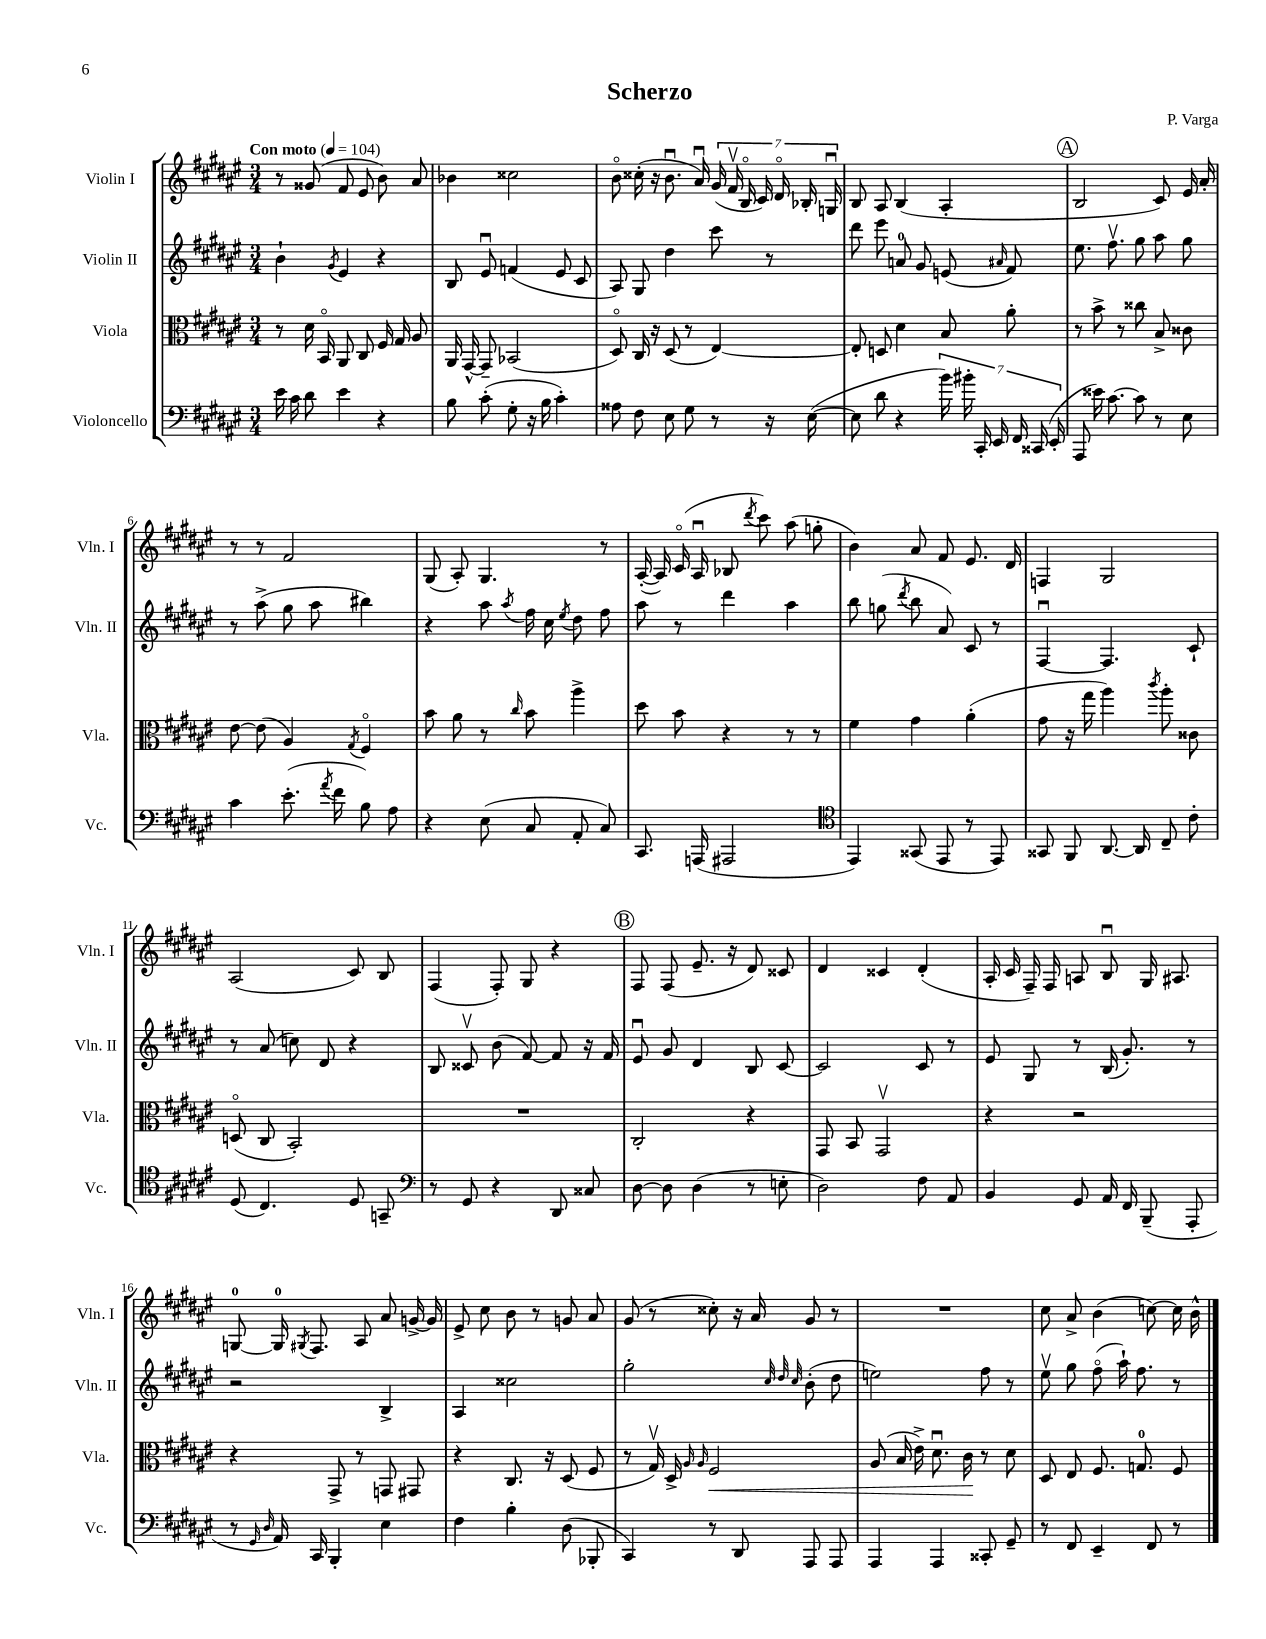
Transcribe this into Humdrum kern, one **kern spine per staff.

**kern	**kern	**kern	**kern
*staff4	*staff3	*staff2	*staff1
*clefF4	*clefC3	*clefG2	*clefG2
*k[f#c#g#d#a#e#]	*k[f#c#g#d#a#e#]	*k[f#c#g#d#a#e#]	*k[f#c#g#d#a#e#]
*M3/4	*M3/4	*M3/4	*M3/4
*MM104	*MM104	*MM104	*MM104
16e#	8r	4b`	8r
16c#	.	.	.
8d#	16d#	.	(8g##
.	16BBo	.	.
.	.	8qg#	.
4e#	8AA#	4e#	8f#
.	8C#	.	8e#
4r	16F#	4r	8b)
.	16G#	.	.
.	8A#	.	8a#
=	=	=	=
8B	16AA#	8B	4b-
.	[16GG#^^	.	.
(8c#'	8GG#~]	8e#u	.
8G#'	(2BB-	(4f	2cc##
16r	.	.	.
16B	.	.	.
4c#')	.	8e#	.
.	.	8c#	.
=	=	=	=
8A##	8D#o)	8A#)	8bo
8F#	16C#	8G#	(16cc##'
.	16r	.	16r
8E#	(8D#	4dd#	8.bu
8G#	8r	.	.
.	.	.	16a#u)
8r	[4E#)	8ccc#	(28g#
.	.	.	28f#v
.	.	.	28Bo
.	.	.	28c#)
16r	.	8r	.
.	.	.	28d#o
.	.	.	28B-'
([16E#	.	.	.
.	.	.	28Gu
=	=	=	=
8E#]	8E#']	8ddd#	8B
8d#	8D	8eee#	8A#
4r	4d#	8a	(4B
.	.	8g#	.
28b)	8B	(8e	4A#'
28b#'	.	.	.
28CC#'	.	.	.
28EE#	.	.	.
.	.	16qqa#	.
.	8a#'	8f#)	.
28FF#	.	.	.
(28CC##	.	.	.
28EE#'	.	.	.
=	=	=	=
8AAA#	8r	8.ee#	2B
16e##)	8b^	.	.
[8.c#	.	8.ff#v	.
.	8r	.	.
8c#]	8cc##	8gg#	.
8r	8B^	8aa#	8c#)
8E#	8c##	8gg#	16e#
.	.	.	16a#'
=	=	=	=
4c#	[8e#	8r	8r
.	(8e#]	(8aa#^	8r
(8.e#'	4A#)	8gg#	2f#
.	.	8aa#	.
8qa#	.	.	.
16f#	.	.	.
.	8qG#	.	.
8B)	4F#o	4bb#)	.
8A#	.	.	.
=	=	=	=
4r	8b	4r	(8G#
.	8a#	.	8A#')
(8E#	8r	8aa#	4.G#
.	16qqcc#	8qaa#	.
8C#	8b	16ff#	.
.	.	16cc#	.
.	.	8qee#	.
8AA#'	4aa#^	8dd#	.
8C#)	.	8ff#	8r
=	=	=	=
8.CC#	8dd#	8aa#	([16A#'
.	.	.	16A#])
.	8b	8r	(16c#o
(16AAA	.	.	16A#u
2AAA#	4r	4ddd#	8B-
.	.	.	8qddd#
.	.	.	8ccc#)
.	8r	4aa#	(8aa#
.	8r	.	8gg'
=	=	=	=
*clefC4	*	*	*
4EE#)	4f#	8bb	4b)
.	.	(8gg	.
.	.	8qddd#	.
(8GG##	4g#	8bb	8a#
8EE#	.	8a#)	8f#
8r	(4a#'	8c#	8.e#
8EE#)	.	8r	.
.	.	.	16d#
=	=	=	=
8GG##	8g#	[4F#u	4F
8FF#	16r	.	.
.	16gg#	.	.
[8.AA#	4aa#)	4.F#]	2G#
16AA#]	.	.	.
.	8qccc#	.	.
8C#~	8aa#'	.	.
8c#'	8c##	8c#`	.
=	=	=	=
(8D#	(8Do	8r	(2A#
4.C#)	8C#	(8a#	.
.	2BB')	8cc)	.
.	.	8d#	.
8D#	.	4r	8c#)
8GG~	.	.	8B
=	=	=	=
*clefF4	*	*	*
8r	2.r	8B	(4F#
8GG#	.	8c##v	.
4r	.	(8b	8F#')
.	.	[8f#)	8G#
8DD#	.	8f#]	4r
8C##	.	16r	.
.	.	16f#	.
=	=	=	=
[8D#	2C#'	8e#u	8F#
8D#]	.	8g#	(8F#
(4D#	.	4d#	8.e#~
.	.	.	16r
8r	4r	8B	8d#)
8E'	.	[8c#	8c##
=	=	=	=
2D#)	8GG#	2c#]	4d#
.	8BB	.	.
.	2GG#v	.	4c##
8F#	.	8c#	(4d#'
8AA#	.	8r	.
=	=	=	=
4BB	4r	8e#	16A#'
.	.	.	16c#
.	.	8G#	16F#~)
.	.	.	16F#
8GG#	2r	8r	8A
16AA#	.	(16B	8Bu
16FF#	.	8.g#')	.
(8BBB~	.	.	16G#
.	.	.	8.A#
8AAA#'	.	8r	.
=	=	=	=
8r	4r	2r	[8G
16qqGG#	.	.	.
16qqD#	.	.	.
16AA#)	.	.	16G]
.	.	.	8qG#
16CC#	.	.	8.F#
4BBB'	8GG#^	.	.
.	8r	.	8A#
4E#	8GG	4B^	8a#
.	8GG#	.	[16g^
.	.	.	16g]
=	=	=	=
4F#	4r	4A#	8e#^
.	.	.	8cc#
4B'	8.C#	2cc##	8b
.	.	.	8r
.	16r	.	.
(8D#	(8D#	.	8g
8BBB-'	8F#	.	8a#
=	=	=	=
4CC#)	8r	2gg#'	(8g#
.	16G#v)	.	8r
.	16D#^	.	.
.	16qqA#	.	.
.	16qqA#	.	.
8r	2F#	.	8cc##')
8DD#	.	.	16r
.	.	.	16a#
.	.	32qqcc#	.
.	.	32qqdd#	.
.	.	32qqcc#	.
8AAA#	.	(8b'	8g#
8AAA#	.	8dd#	8r
=	=	=	=
4AAA#	(8A#	2ee)	2.r
.	16B	.	.
.	16e#^)	.	.
4AAA#	8.d#u	.	.
.	16c#	.	.
8CC##'	8r	8ff#	.
8GG#~	8d#	8r	.
=	=	=	=
8r	8D#	8ee#v	8cc#
8FF#	8E#	8gg#	8a#^
4EE#~	8.F#	(8ff#o	(4b
.	.	16aa#`)	.
.	8.G	8.ff#	.
8FF#	.	.	[8cc)
8r	8F#	8r	16cc]
.	.	.	16b^^
==	==	==	==
*-	*-	*-	*-
